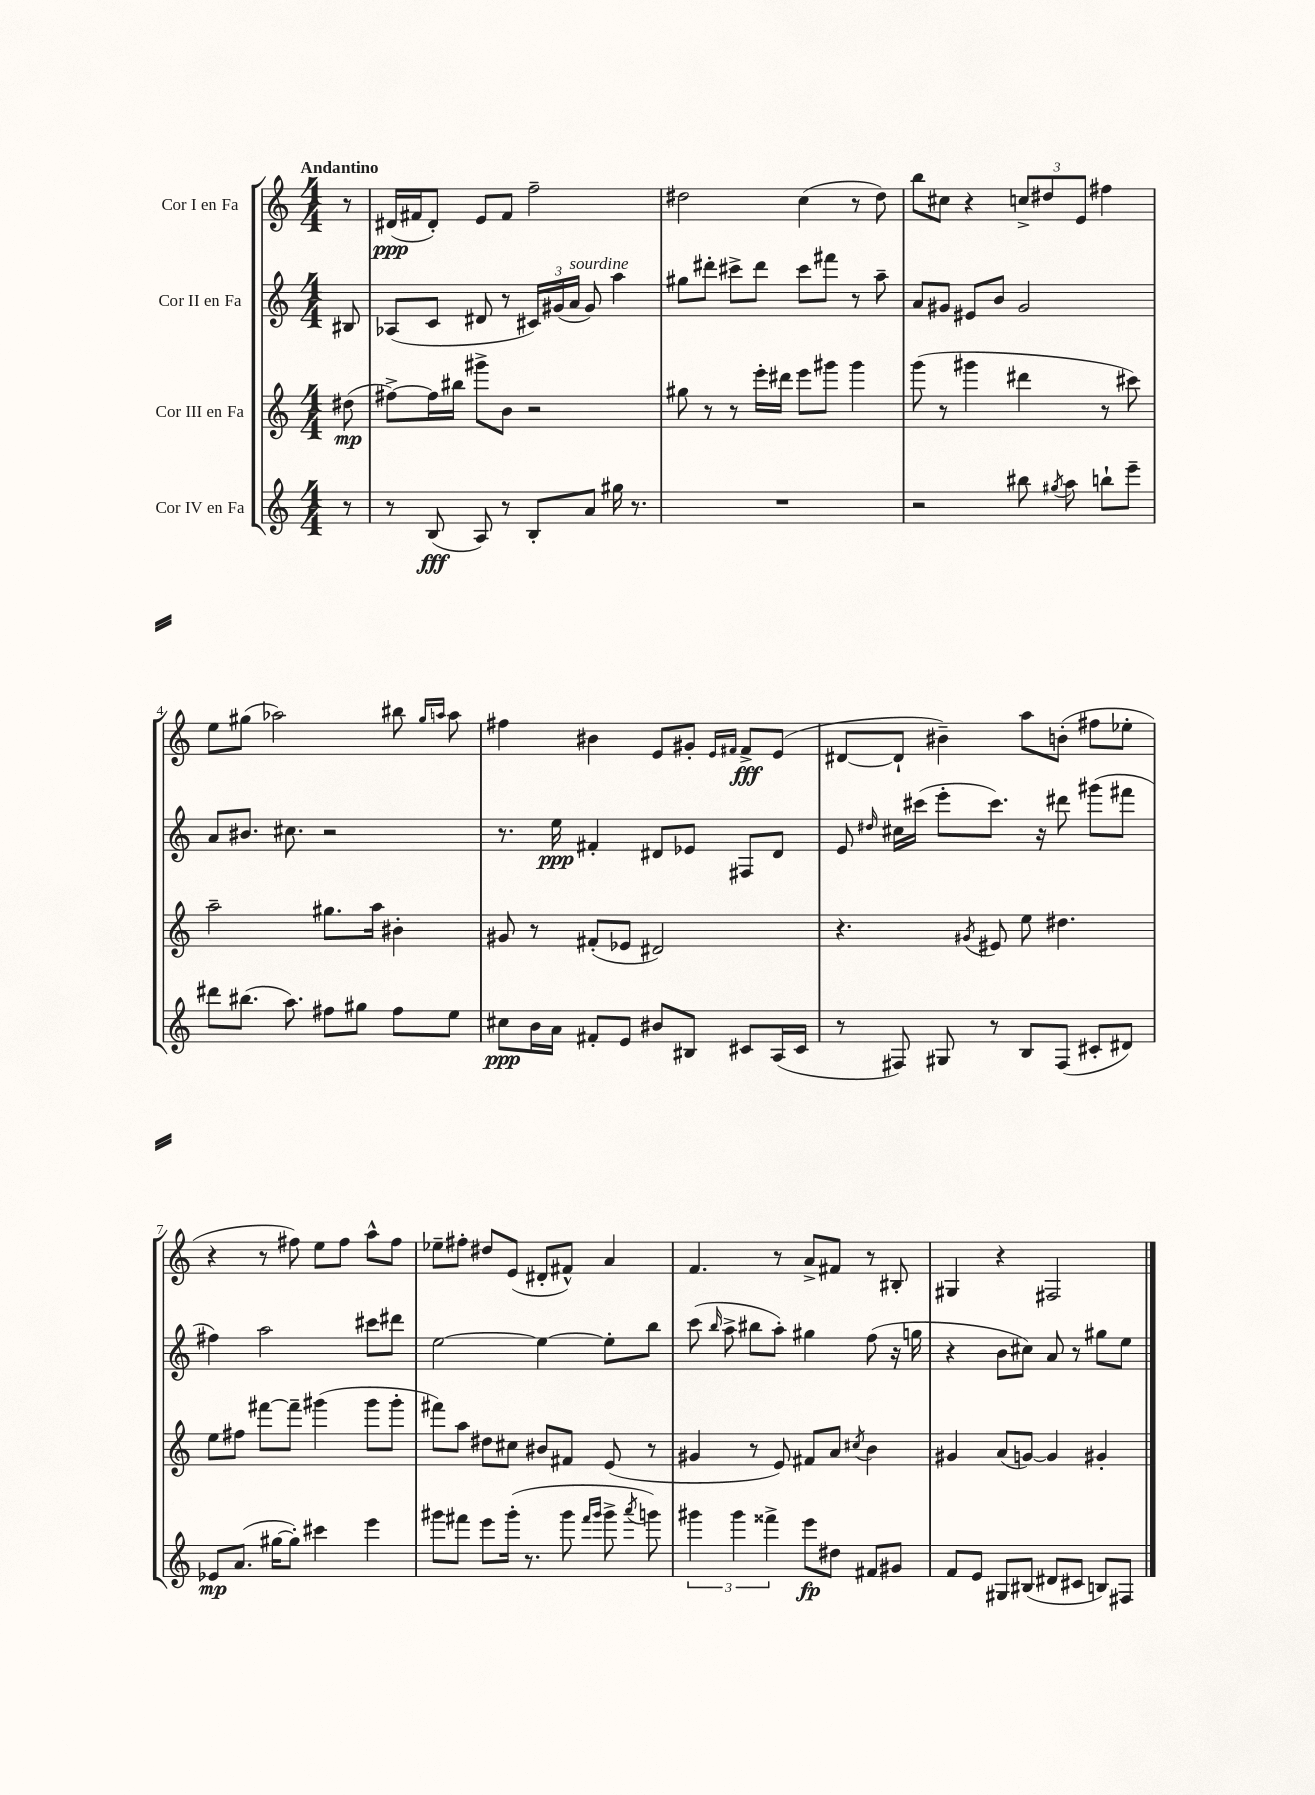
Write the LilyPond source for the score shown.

<<
\new StaffGroup <<
\new Staff = "s0" \with { instrumentName = "Cor I en Fa" } {
    \clef treble \key c \major \numericTimeSignature \time 4/4 \partial 8 \tempo "Andantino"
    \autoBeamOff r8 |
    dis'16[\ppp( fis'16 dis'8]-.) e'8[ fis'8] f''2-- |
    dis''2 c''4( r8 dis''8) |
    b''8[ cis''8] r4 \tuplet 3/2 { c''8[-> dis''8 e'8] } fis''4 |
    e''8[ gis''8]( aes''2) bis''8 \grace { gis''16[ a''16] } a''8 |
    fis''4 bis'4 e'8[ gis'8]-. \grace { e'16[ fis'16] } fis'8[->\fff e'8]( |
    dis'8[~ dis'8]-! bis'4--) a''8[ b'8]-.( fis''8[ ees''8]-. |
    r4 r8 fis''8) e''8[ fis''8] a''8[-^ fis''8] |
    ees''8[-- fis''8]-. dis''8[ e'8]( dis'8[-. fis'8]-^) a'4 |
    f'4. r8 a'8[-> fis'8] r8 bis8-. |
    gis4 r4 fis2 \bar "|." |
}
\new Staff = "s1" \with { instrumentName = "Cor II en Fa" } {
    \clef treble \key c \major \numericTimeSignature \time 4/4 \partial 8
    \autoBeamOff bis8 |
    aes8[( c'8] dis'8 r8 \tuplet 3/2 { cis'16[) gis'16( a'16]^\markup { \italic "sourdine" } } gis'8) a''4 |
    gis''8[ dis'''8]-. cis'''8[-> dis'''8] cis'''8[ fis'''8] r8 a''8-- |
    a'8[ gis'8] eis'8[ b'8] gis'2 |
    a'8[ bis'8.] cis''8. r2 |
    r8. e''16\ppp fis'4-. dis'8[ ees'8] fis8[ dis'8] |
    e'8 \grace { dis''16 } cis''16[ cis'''16]( e'''8[-. cis'''8.]) r16 dis'''8 gis'''8[( fis'''8] |
    fis''4) a''2 cis'''8[ dis'''8] |
    e''2~ e''4~ e''8[-. b''8] |
    c'''8( \grace { b''16 } a''8-> bis''8[ a''8]-.) gis''4 f''8( r16 g''16 |
    r4 b'8[ cis''8]) a'8 r8 gis''8[ e''8] \bar "|." |
}
\new Staff = "s2" \with { instrumentName = "Cor III en Fa" } {
    \clef treble \key c \major \numericTimeSignature \time 4/4 \partial 8
    \autoBeamOff dis''8\mp( |
    fis''8[~->) fis''16 bis''16] gis'''8[-> b'8] r2 |
    gis''8 r8 r8 e'''16[-. dis'''16] e'''8[ gis'''8] gis'''4 |
    g'''8( r8 gis'''4 dis'''4 r8 cis'''8) |
    a''2-- gis''8.[ a''16] bis'4-. |
    gis'8 r8 fis'8[-.( ees'8] dis'2) |
    r4. \acciaccatura { gis'8 } eis'8 e''8 dis''4. |
    e''8[ fis''8] fis'''8[~ fis'''8]-- gis'''4( gis'''8[ gis'''8]-. |
    fis'''8[) a''8] dis''8[ cis''8] bis'8[ fis'8] e'8( r8 |
    gis'4 r8 e'8) fis'8[ a'8] \acciaccatura { cis''8 } b'4 |
    gis'4 a'8[( g'8]~) g'4 gis'4-. \bar "|." |
}
\new Staff = "s3" \with { instrumentName = "Cor IV en Fa" } {
    \clef treble \key c \major \numericTimeSignature \time 4/4 \partial 8
    \autoBeamOff r8 |
    r8 b8\fff( a8) r8 b8[-. a'8] gis''16 r8. |
    R1 |
    r2 bis''8 \acciaccatura { gis''8 } a''8 b''8[-! e'''8]-- |
    dis'''8[ bis''8.]( a''8.) fis''8[ gis''8] fis''8[ e''8] |
    cis''8[\ppp b'16 a'16] fis'8[-. e'8] bis'8[ bis8] cis'8[ a16( cis'16] |
    r8 fis8) gis8 r8 b8[ fis8]( cis'8[-. dis'8]) |
    ees'8[\mp a'8.]( gis''16[~ gis''8]-.) cis'''4 e'''4 |
    gis'''8[ fis'''8] e'''8[ gis'''16]-.( r8. gis'''8 \grace { fis'''16[ gis'''16] } gis'''8-> \acciaccatura { a'''8 } g'''8) |
    \tuplet 3/2 { gis'''4 gis'''4 fisis'''4-> } e'''8[\fp dis''8] fis'8[ gis'8] |
    f'8[ e'8] gis8[ bis8]( dis'8[ cis'8] b8[) fis8] \bar "|." |
}
>>
>>
